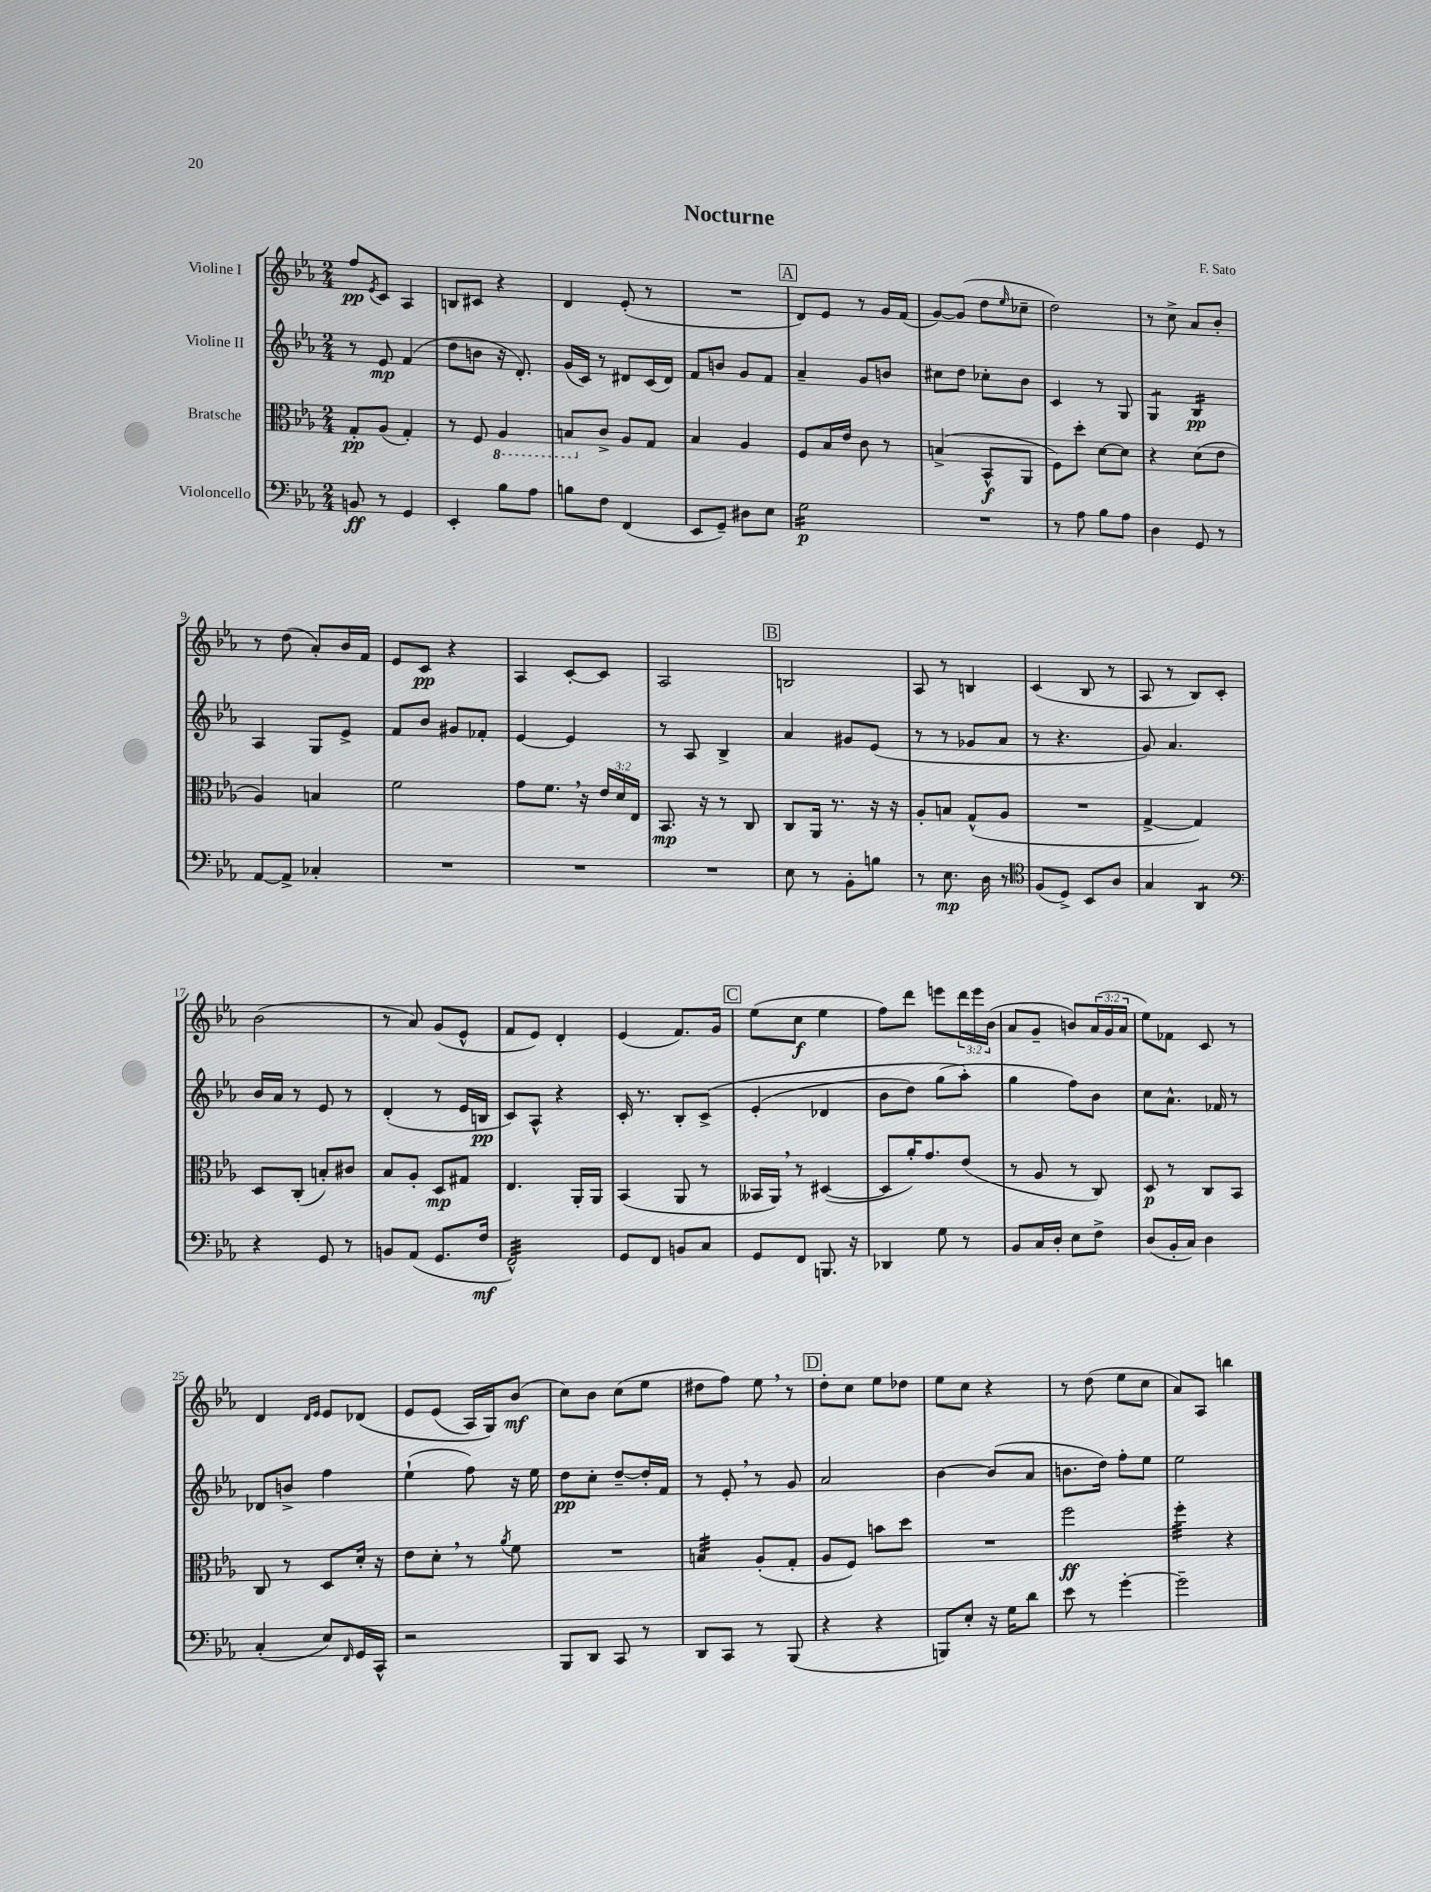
\header { title = "Nocturne" composer = "F. Sato" }
<<
\new StaffGroup <<
\new Staff = "s0" \with { instrumentName = "Violine I" } {
    \clef treble \key ees \major \numericTimeSignature \time 2/4 \override Staff.TupletNumber.text = #tuplet-number::calc-fraction-text
    f''8\pp \acciaccatura { ees'8 } c'8 aes4 |
    b8 cis'8 r4 |
    d'4 ees'8-.( r8 |
    R2 |
    \mark \markup { \box "A" } d'8) ees'8 r8 g'16 f'16( |
    g'8~) g'8( d''8 \grace { ees''16 } ces''8-- |
    d''2) |
    r8 c''8-> aes'8 bes'8-. |
    r8 d''8( aes'8-.) bes'16 f'16 |
    ees'8 c'8\pp r4 |
    aes4 c'8~-. c'8 |
    aes2 |
    \mark \markup { \box "B" } b2 |
    aes8 r8 b4 |
    c'4( bes8 r8 |
    aes8 r8 bes8) c'8-. |
    bes'2( |
    r8 aes'8) g'8( ees'8-^ |
    f'8 ees'8) d'4-. |
    ees'4( f'8.) g'16 |
    \mark \markup { \box "C" } ees''8( c''8\f ees''4 |
    f''8) d'''8 e'''8 \tuplet 3/2 { d'''16 e'''16 bes'16( } |
    aes'8 g'8-- b'8) \tuplet 3/2 { aes'16( g'16 aes'16 } |
    ees''8) fes'8 c'8 r8 |
    d'4 \grace { d'16 ees'16 } ees'8 des'8\( |
    ees'8 ees'8( aes16) g16\) bes'8\mf( |
    c''8) bes'8 c''8( ees''8 |
    dis''8 f''8) ees''8 \breathe r8 |
    \mark \markup { \box "D" } d''8-. c''8 ees''8 des''8 |
    ees''8 c''8 r4 |
    r8 d''8( ees''8 c''8 |
    aes'8) aes8 b''4 \bar "|." |
}
\new Staff = "s1" \with { instrumentName = "Violine II" } {
    \clef treble \key ees \major \numericTimeSignature \time 2/4
    r8 ees'8\mp f'4( |
    d''8 b'8 r16 d'8.-.) |
    g'16( c'16) r8 dis'8 c'16( dis'16) |
    f'8 b'8 g'8 f'8 |
    \mark \markup { \box "A" } aes'4-- g'8 b'8 |
    cis''8 d''8 ces''8-. bes'8 |
    c'4 r8 g8 |
    g4:8 bes4:16\pp |
    aes4 g8 ees'8-> |
    f'8 bes'8 gis'8 fes'8-. |
    ees'4~ ees'4 |
    r8 aes8 bes4-> |
    \mark \markup { \box "B" } aes'4 gis'8 ees'8( |
    r8 r8 ges'8 aes'8 |
    r8 r4. |
    g'8) aes'4. |
    bes'16 aes'16 r8 ees'8 r8 |
    d'4-.( r8 ees'16 b16\pp |
    c'8) aes8-^ r4 |
    c'16-. r8. bes8-. c'8->\( |
    \mark \markup { \box "C" } ees'4-.( des'4 |
    bes'8 d''8) g''8( aes''8-.\) |
    g''4 f''8) bes'8 |
    c''8 aes'8.-^ fes'16 r8 |
    des'8 b'8-> f''4 |
    ees''4-!( f''8) r16 ees''16 |
    d''8\pp c''8-. d''8~-- d''16-. f'16 |
    r8 ees'8-. \breathe r8 g'8 |
    \mark \markup { \box "D" } aes'2 |
    bes'4~ bes'8( aes'8 |
    b'8. d''16) f''8-. ees''8 |
    ees''2 \bar "|." |
}
\new Staff = "s2" \with { instrumentName = "Bratsche" } {
    \clef alto \key ees \major \numericTimeSignature \time 2/4 \override Staff.TupletNumber.text = #tuplet-number::calc-fraction-text
    g8-.\pp aes8( g4-.) |
    r8 f8 \ottava #-1 aes,4 |
    b,8 \ottava #0 c'8-> aes8 g8 |
    bes4 aes4 |
    \mark \markup { \box "A" } f8 bes16 ees'16 c'8 r8 |
    b4->( bes,8-^\f aes,8 |
    f8) d''8-. d'8~ d'8 |
    r4 d'8( ees'8 |
    aes4) b4 |
    f'2 |
    g'8 f'8. \breathe r16 \tuplet 3/2 { ees'16 d'16 ees16 } |
    bes,8.\mp r16 r8 c8 |
    \mark \markup { \box "B" } c8 aes,16 r8. r16 r16 |
    aes8-. b8 g8-^( aes8 |
    R2 |
    g4~-> g4) |
    d8 c8-.( b8-.) cis'8 |
    bes8 aes8-. d8\mp gis8 |
    ees4. aes,16-. aes,16 |
    bes,4( aes,8 r8 |
    \mark \markup { \box "C" } beses,16 aes,16) \breathe r8 dis4~( |
    dis8 aes'16-.) g'8. ees'8( |
    r8 aes8 r8 c8) |
    d8\p r8 c8 bes,8 |
    c8 r8 d8 d'16-. r16 |
    ees'8 d'8-. \breathe r8 \acciaccatura { aes'8 } f'8 |
    R2 |
    b4:32 aes8-.( g8-. |
    \mark \markup { \box "D" } aes8 f8) b'8 d''8 |
    R2 |
    f''2\ff |
    f''4:32-. r4 \bar "|." |
}
\new Staff = "s3" \with { instrumentName = "Violoncello" } {
    \clef bass \key ees \major \numericTimeSignature \time 2/4
    b,8\ff r8 g,4 |
    ees,4-. bes8 aes8 |
    b8 f8 f,4( |
    ees,8 g,8--) dis8 ees8 |
    \mark \markup { \box "A" } g2:16\p |
    R2 |
    r8 aes8 bes8 aes8 |
    d4 g,8 r8 |
    aes,8~ aes,8-> ces4-. |
    R2 |
    R2 |
    R2 |
    \mark \markup { \box "B" } ees8 r8 bes,8-. b8 |
    r8 ees8.\mp d16 r8 |
    \clef tenor f8( d8->) bes,8 aes8 |
    g4 aes,4:8 |
    \clef bass r4 g,8 r8 |
    b,8 aes,8( g,8. f16\mf |
    f,2:32-^) |
    g,8 f,8 b,8 c8 |
    \mark \markup { \box "C" } g,8 f,8 b,,8. r16 |
    des,4 g8 r8 |
    bes,8 c16 d16-. ees8 f8-> |
    d8( bes,16-. c16) d4 |
    c4-.( ees8) \grace { f,16 } g,16 c,16-^ |
    r2 |
    bes,,8 d,8 c,8 r8 |
    d,8 c,8 r8 bes,,8( |
    \mark \markup { \box "D" } r4 r4 |
    b,,8) ees8-. r16 g16 d'8 |
    ees'8 r8 g'4~-. |
    g'2-- \bar "|." |
}
>>
>>
